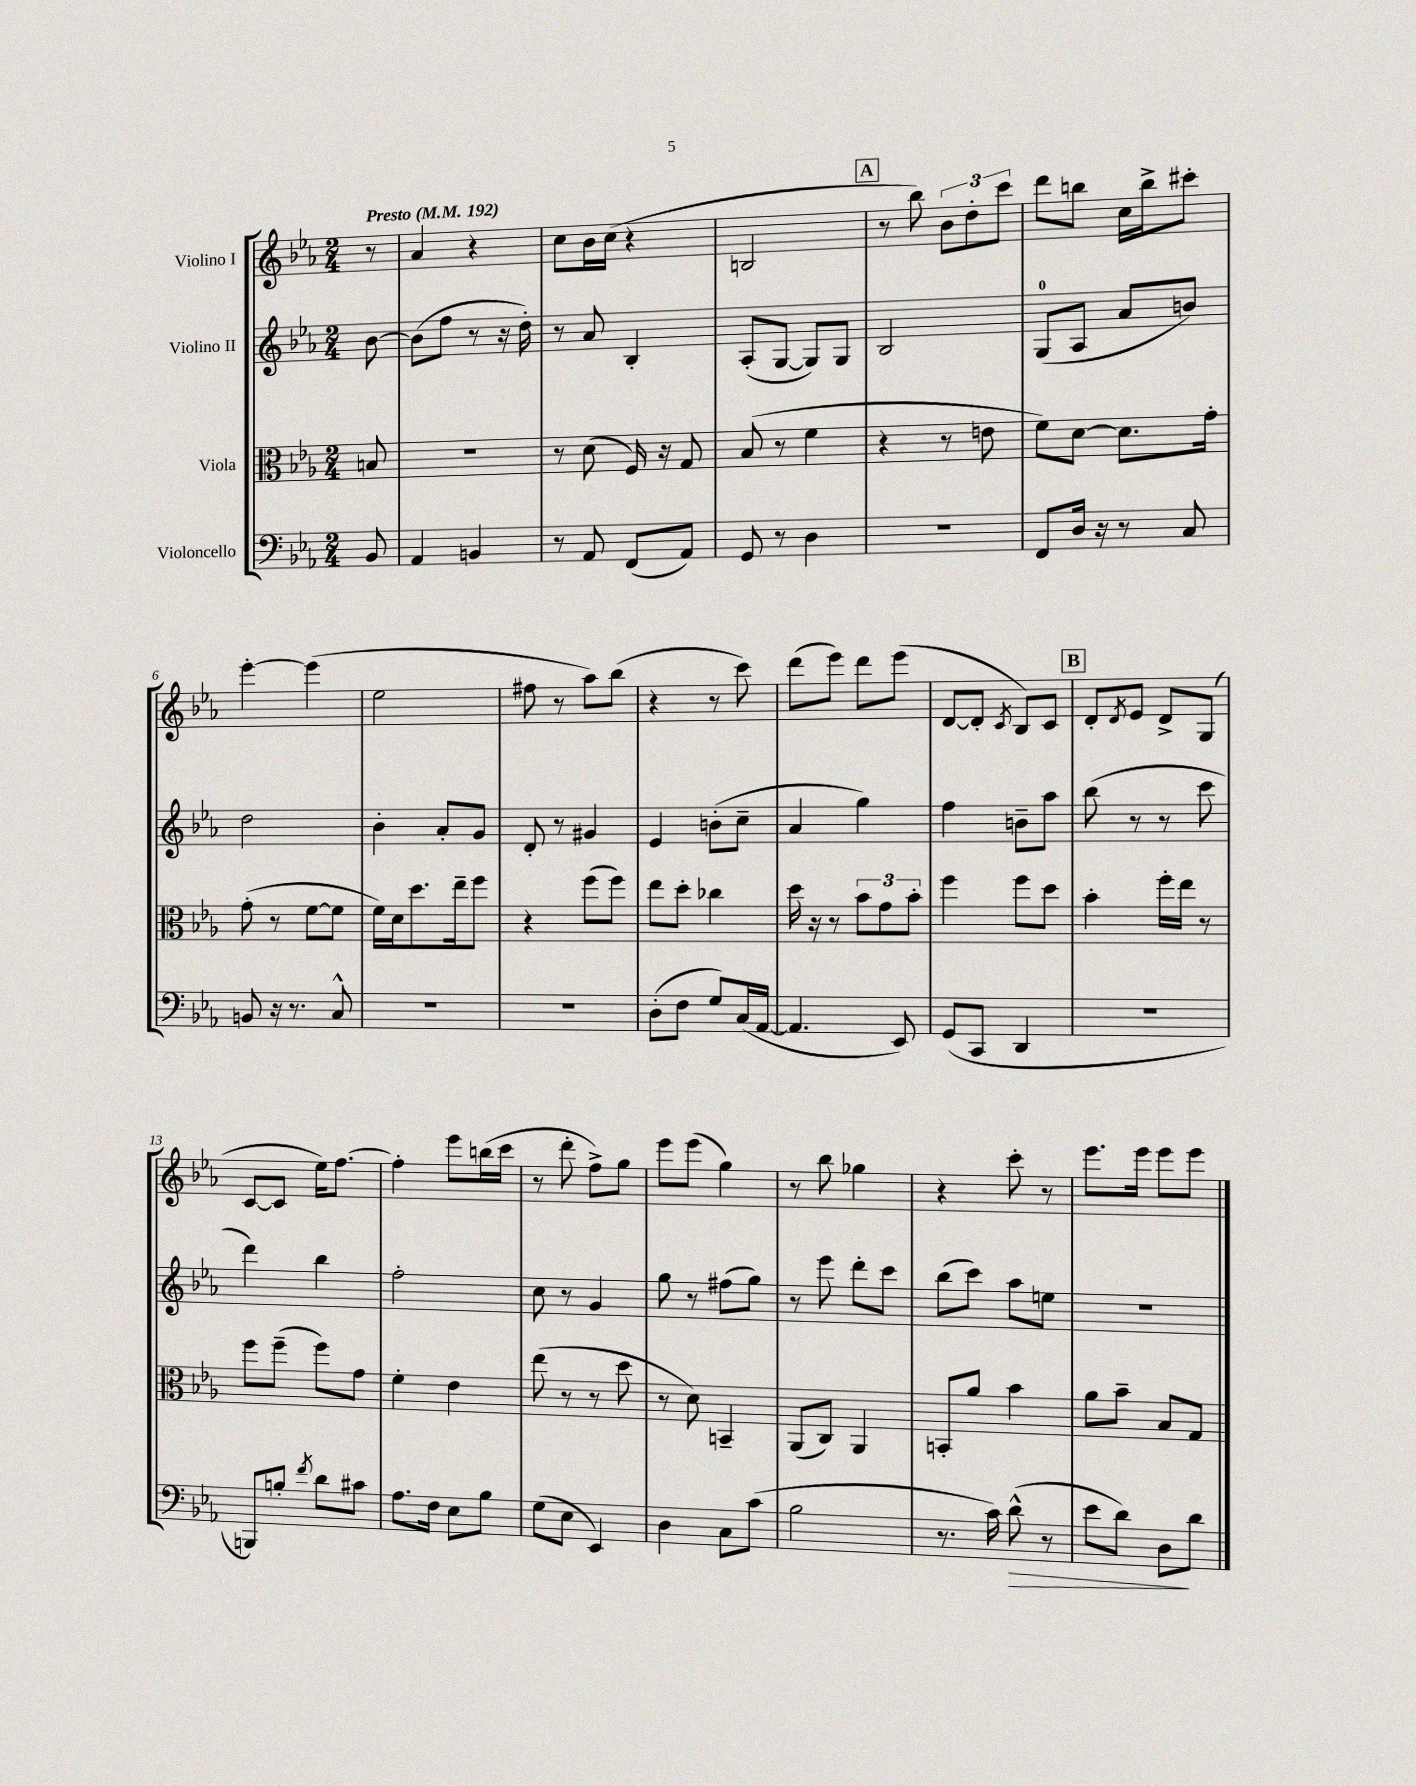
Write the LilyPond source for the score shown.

<<
\new StaffGroup <<
\new Staff = "s0" \with { instrumentName = "Violino I" } {
    \clef treble \key ees \major \numericTimeSignature \time 2/4 \partial 8 \tempo "Presto" 4 = 192
    r8 |
    aes'4 r4 |
    c''8 bes'16 c''16( r4 |
    b2 |
    \mark \markup { \box "A" } r8 bes''8) \tuplet 3/2 { bes'8 d''8-. c'''8 } |
    d'''8 b''8 c''16 b''16-> cis'''8-. |
    ees'''4~-. ees'''4( |
    ees''2 |
    fis''8 r8 aes''8) bes''8( |
    r4 r8 c'''8) |
    d'''8( ees'''8) d'''8 ees'''8( |
    d'8~ d'8-. \acciaccatura { c'8 } bes8) c'8 |
    \mark \markup { \box "B" } d'8-. \acciaccatura { d'8 } ees'8 d'8-> g8( |
    c'8~ c'8 ees''16) f''8.~ |
    f''4-. ees'''8 b''16( c'''16 |
    r8 d'''8-. f''8->) g''8 |
    ees'''8 ees'''8( g''4) |
    r8 bes''8 ges''4 |
    r4 c'''8-. r8 |
    ees'''8. ees'''16 ees'''8 ees'''8 \bar "|." |
}
\new Staff = "s1" \with { instrumentName = "Violino II" } {
    \clef treble \key ees \major \numericTimeSignature \time 2/4 \partial 8
    bes'8~ |
    bes'8( f''8 r8 r16 d''16-.) |
    r8 aes'8 bes4-. |
    aes8-.( g8~ g8) g8 |
    \mark \markup { \box "A" } bes2 |
    g8-0( aes8 aes'8 b'8) |
    d''2 |
    bes'4-. aes'8-. g'8 |
    d'8-. r8 gis'4 |
    ees'4 b'8-.( c''8-- |
    aes'4 g''4) |
    f''4 b'8-- aes''8 |
    \mark \markup { \box "B" } bes''8( r8 r8 c'''8 |
    d'''4) bes''4 |
    f''2-. |
    c''8 r8 g'4 |
    g''8 r8 fis''8( g''8) |
    r8 ees'''8 d'''8-. c'''8 |
    bes''8( c'''8) aes''8 e''8 |
    R2 \bar "|." |
}
\new Staff = "s2" \with { instrumentName = "Viola" } {
    \clef alto \key ees \major \numericTimeSignature \time 2/4 \partial 8
    b8 |
    r2 |
    r8 d'8( f16) r16 g8 |
    bes8( r8 f'4 |
    \mark \markup { \box "A" } r4 r8 e'8 |
    f'8) d'8~ d'8. g'16-. |
    g'8-.( r8 f'8~ f'8 |
    f'16) d'16 d''8. ees''16-- f''8 |
    r4 f''8( f''8) |
    ees''8 d''8-. ces''4 |
    d''16 r16 r8 \tuplet 3/2 { bes'8 g'8 bes'8-. } |
    f''4 f''8 d''8 |
    \mark \markup { \box "B" } bes'4-. f''16-. ees''16 r8 |
    f''8 f''8--( f''8) g'8 |
    f'4-. ees'4 |
    ees''8( r8 r8 d''8 |
    r8 d'8) b,4-- |
    aes,8( c8) aes,4 |
    b,8-. aes'8 bes'4 |
    aes'8 bes'8-- bes8 g8 \bar "|." |
}
\new Staff = "s3" \with { instrumentName = "Violoncello" } {
    \clef bass \key ees \major \numericTimeSignature \time 2/4 \partial 8
    bes,8 |
    aes,4 b,4 |
    r8 aes,8 f,8( aes,8) |
    g,8 r8 d4 |
    \mark \markup { \box "A" } r2 |
    f,8 d16 r16 r8 c8 |
    b,8 r16 r8. c8-^ |
    r2 |
    R2 |
    d8-.( f8 g8) c16( aes,16~ |
    aes,4. ees,8) |
    g,8( c,8 d,4 |
    \mark \markup { \box "B" } R2 |
    b,,8) b8-. \acciaccatura { f'8 } d'8 cis'8 |
    aes8. f16 ees8 bes8 |
    g8( ees8 ees,4) |
    d4 c8 c'8( |
    bes2 |
    r8. c'16) d'8-^\>( r8 |
    ees'8 d'8) d8\! d'8 \bar "|." |
}
>>
>>
